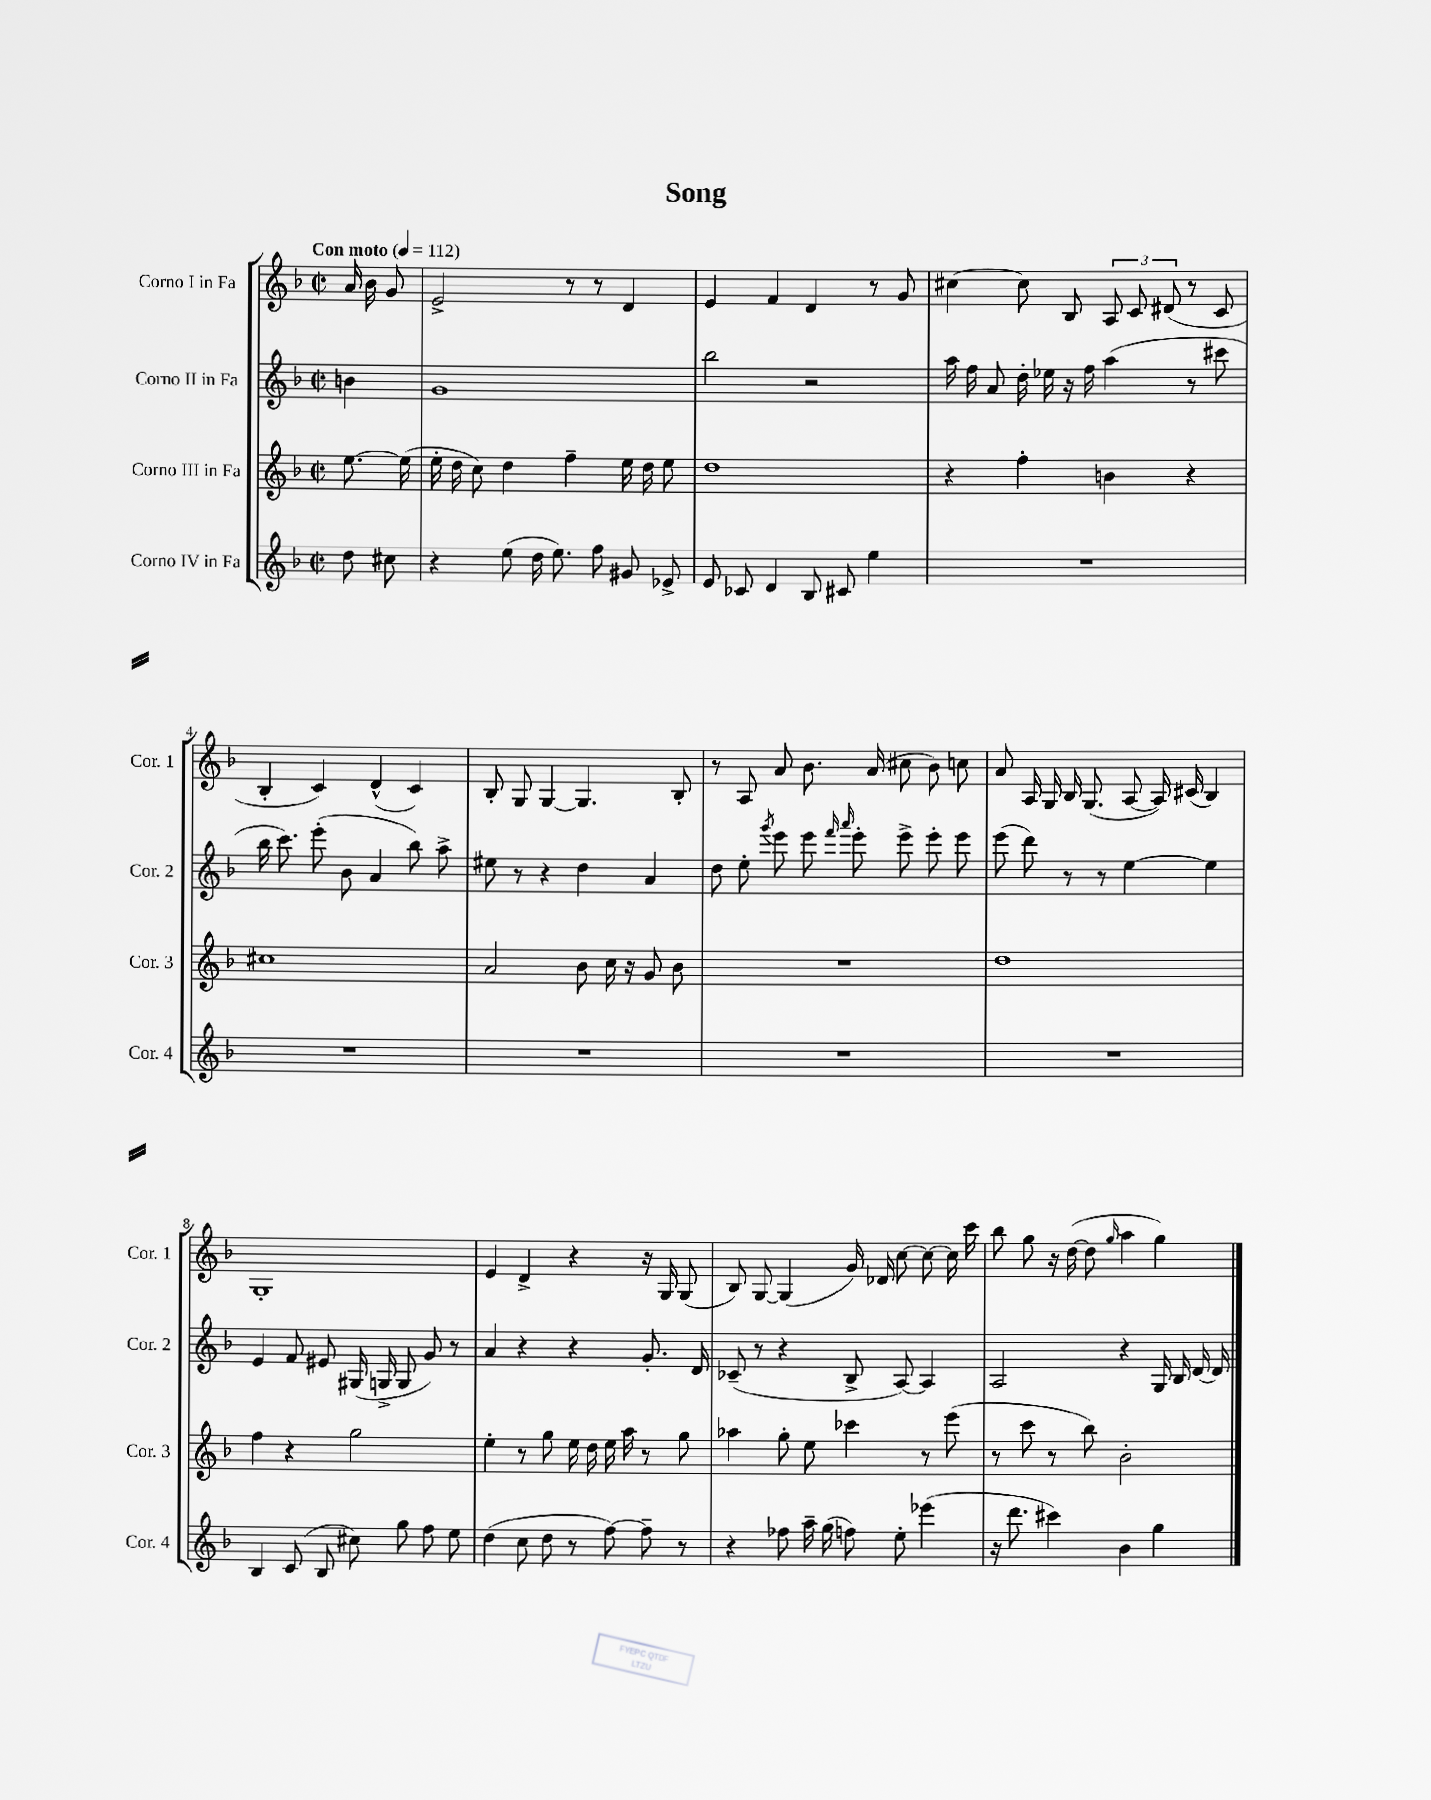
\header { title = "Song" }
<<
\new StaffGroup <<
\new Staff = "s0" \with { instrumentName = "Corno I in Fa" shortInstrumentName = "Cor. 1" } {
    \clef treble \key f \major \defaultTimeSignature \time 2/2 \partial 4 \tempo "Con moto" 4 = 112
    \autoBeamOff a'16 bes'16 g'8 |
    e'2-> r8 r8 d'4 |
    e'4 f'4 d'4 r8 g'8 |
    cis''4~ cis''8 bes8 \tuplet 3/2 { a8 c'8 dis'8( } r8 c'8 |
    bes4-. c'4) d'4-^( c'4) |
    bes8-. g8 g4~ g4. bes8-. |
    r8 a8 a'8 bes'8. a'16( cis''8 bes'8) c''8 |
    a'8 a16 g16 bes16 g8.( a8~ a16) cis'16( bes4) |
    g1-. |
    e'4 d'4-> r4 r16 g16 g8( |
    bes8) g8~ g4( g'16) des'16 c''8~ c''8~ c''16 c'''16 |
    bes''8 g''8 r16 d''16~( d''8 \grace { g''16 } a''4 g''4) \bar "|." |
}
\new Staff = "s1" \with { instrumentName = "Corno II in Fa" shortInstrumentName = "Cor. 2" } {
    \clef treble \key f \major \defaultTimeSignature \time 2/2 \partial 4
    \autoBeamOff b'4 |
    g'1 |
    bes''2 r2 |
    a''16 f''16 a'8 d''16-. ees''16 r16 f''16 a''4( r8 cis'''8 |
    bes''16 c'''8.) e'''8-.( bes'8 a'4 bes''8) a''8-> |
    eis''8 r8 r4 d''4 a'4 |
    d''8 e''8-. \acciaccatura { g'''8 } e'''8 e'''8 \grace { f'''16 a'''16 } e'''8-. e'''8-> e'''8-. e'''8 |
    e'''8( d'''8) r8 r8 e''4~ e''4 |
    e'4 f'8 eis'8 gis16( g16-> g8 g'8) r8 |
    a'4 r4 r4 g'8.-. d'16 |
    ces'8--( r8 r4 bes8-> a8~) a4 |
    a2 r4 g16 bes16 d'16~ d'16 \bar "|." |
}
\new Staff = "s2" \with { instrumentName = "Corno III in Fa" shortInstrumentName = "Cor. 3" } {
    \clef treble \key f \major \defaultTimeSignature \time 2/2 \partial 4
    \autoBeamOff e''8.~ e''16( |
    e''16-. d''16 c''8) d''4 f''4-- e''16 d''16 e''8 |
    d''1 |
    r4 f''4-. b'4 r4 |
    cis''1 |
    a'2 bes'8 c''16 r16 g'8 bes'8 |
    R1 |
    d''1 |
    f''4 r4 g''2 |
    e''4-. r8 g''8 e''16 d''16 e''16 a''16 r8 g''8 |
    aes''4 g''8-. e''8 ces'''4 r8 e'''8( |
    r8 c'''8 r8 bes''8) bes'2-. \bar "|." |
}
\new Staff = "s3" \with { instrumentName = "Corno IV in Fa" shortInstrumentName = "Cor. 4" } {
    \clef treble \key f \major \defaultTimeSignature \time 2/2 \partial 4
    \autoBeamOff d''8 cis''8 |
    r4 e''8( d''16 e''8.) f''8 gis'8 ees'8-> |
    e'8 ces'8 d'4 bes8 cis'8 e''4 |
    R1 |
    R1 |
    R1 |
    R1 |
    R1 |
    bes4 c'8( bes8 cis''8) g''8 f''8 e''8 |
    d''4( c''8 d''8 r8 f''8~) f''8-- r8 |
    r4 fes''8 a''16-- g''16( f''8) e''8-. ees'''4( |
    r16 d'''8. cis'''4) bes'4 g''4 \bar "|." |
}
>>
>>
